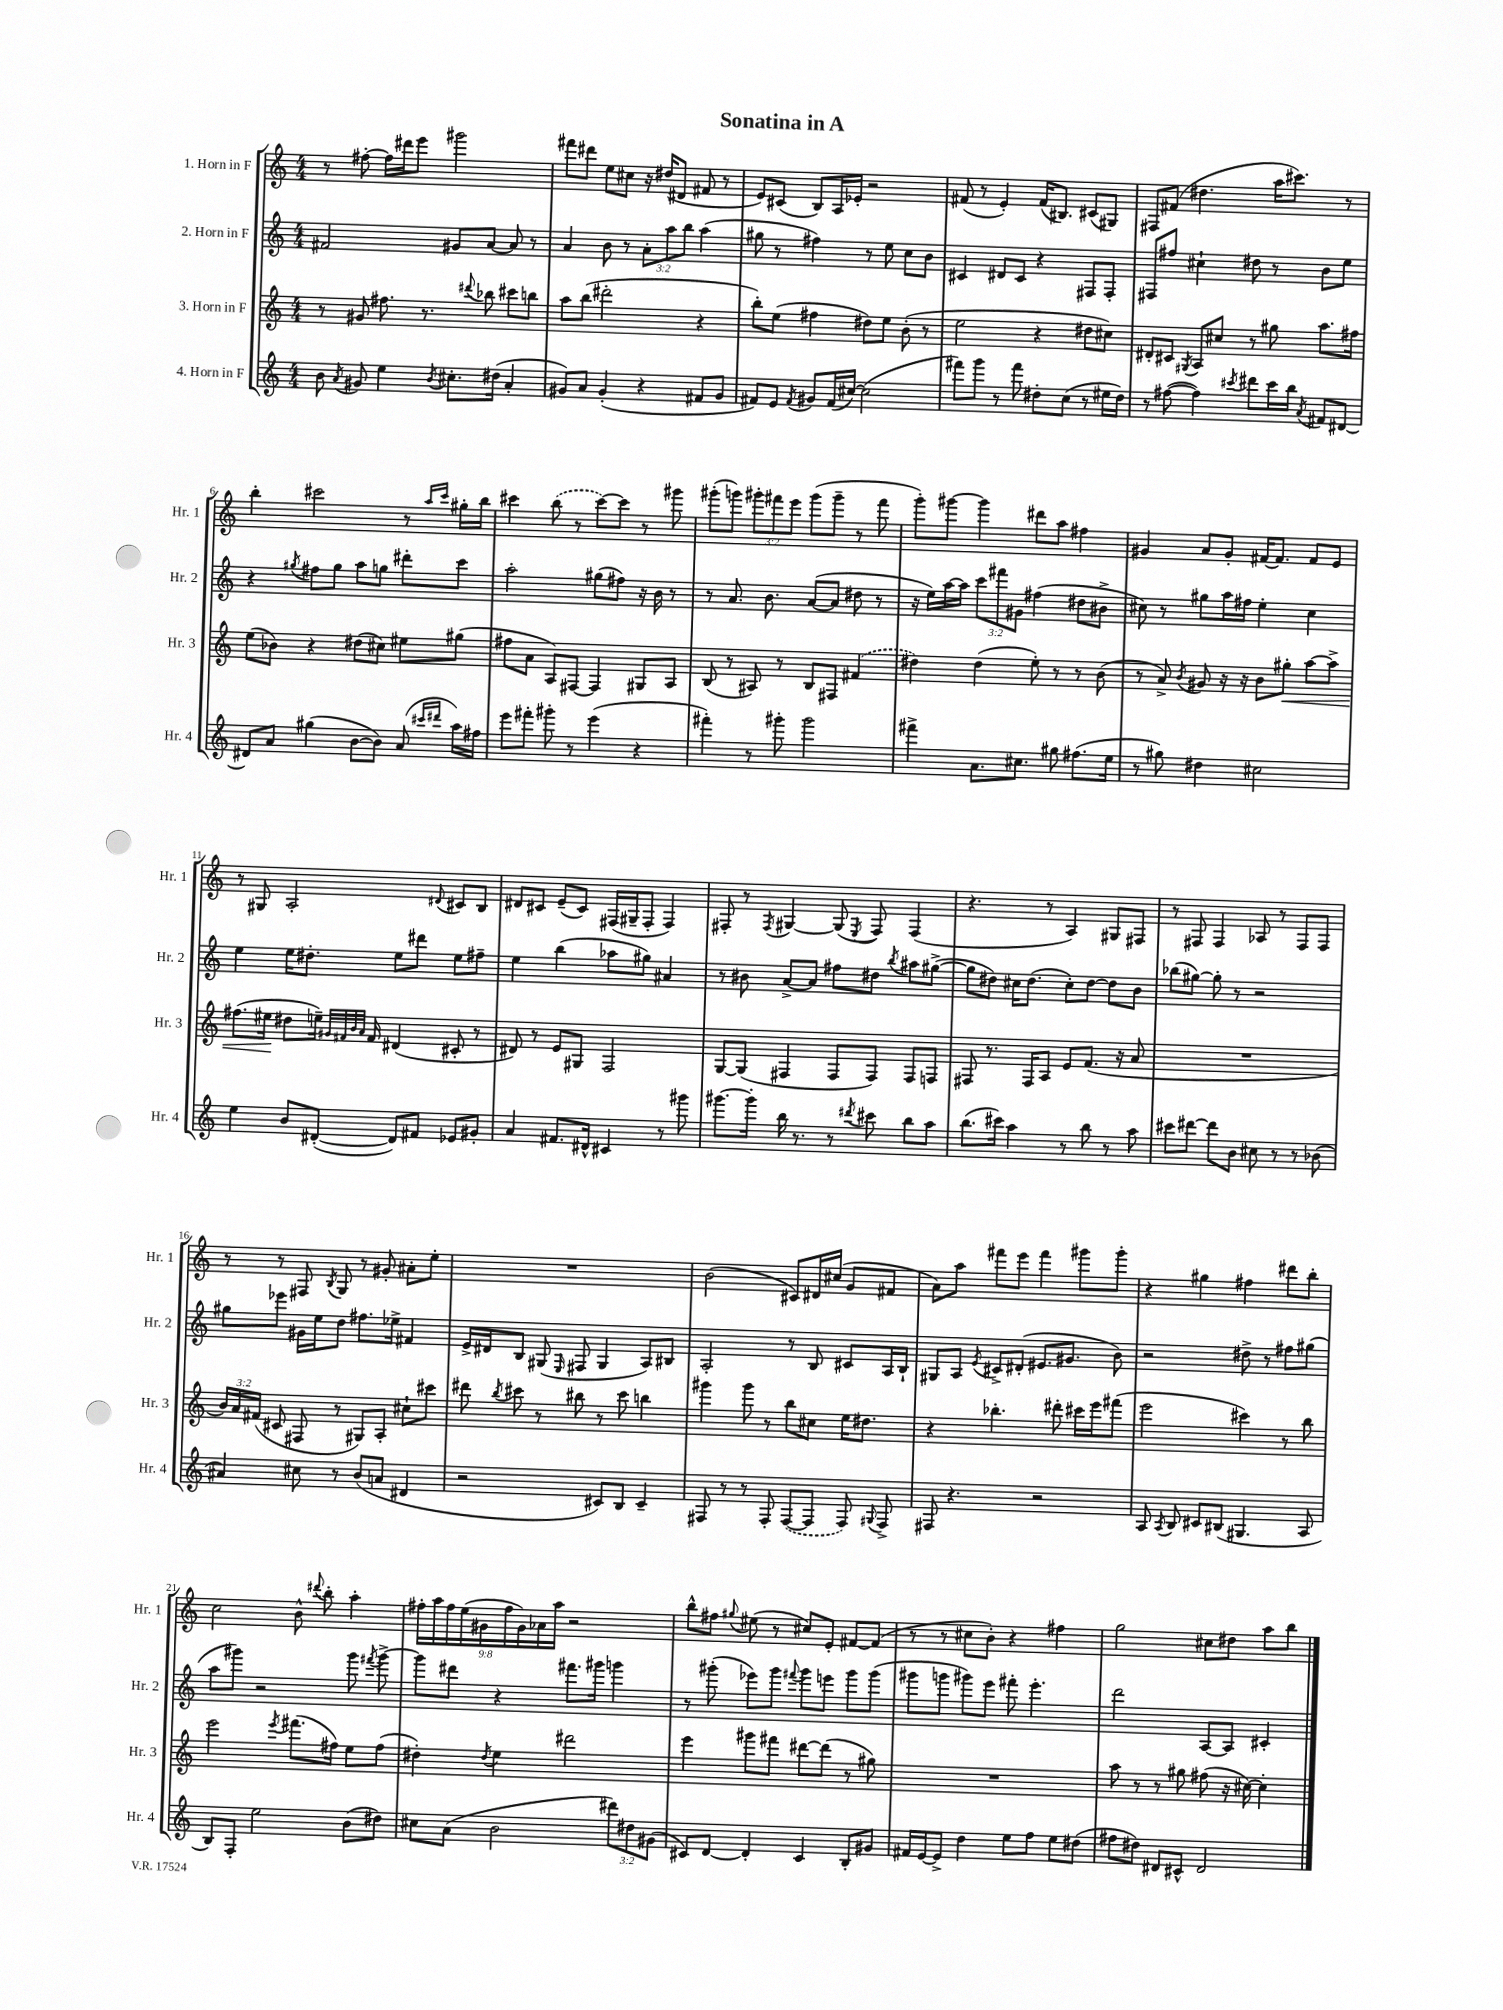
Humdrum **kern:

**kern	**kern	**dynam	**kern	**kern
*part4	*part3	*part3	*part2	*part1
*staff4	*staff3	*staff3	*staff2	*staff1
*I"4. Horn in F	*I"3. Horn in F	*	*I"2. Horn in F	*I"1. Horn in F
*I'Hr. 4	*I'Hr. 3	*	*I'Hr. 2	*I'Hr. 1
*clefG2	*clefG2	*	*clefG2	*clefG2
*k[]	*k[]	*	*k[]	*k[]
*M4/4	*M4/4	*	*M4/4	*M4/4
=1	=1	=1	=1	=1
8b\	8r	.	2f#X/	8r
8qa/	.	.	.	.
8g#X/	8g#X/	.	.	[8ff#X'\
4ee\	8.ff#X\	.	.	16ff#\LL]
.	.	.	.	16ddd#X\J
.	.	.	.	8eee\J
.	8.r	.	.	.
8qb/	.	.	.	.
8.cc#X'\L	.	.	8g#X/L	2ggg#X\
.	8qqddd#X/	.	.	.
.	8bb-X\	.	[8a/J	.
(16dd#X\Jk	.	.	.	.
4a'/	8ccc#X\L	.	8a/]	.
.	8bbn\J	.	8r	.
=2	=2	=2	=2	=2
8g#X/L)	8aa\L	.	4a/	8fff#X\L
8a/J	(8bb\J	.	.	8ddd#X\J
(4g#'/	2ddd#X'\	.	8b\	8ee\L
.	.	.	8r	8cc#X\J
4r	.	.	12a'\L	16r
.	.	.	.	(16dd#X/KL
.	.	.	12aa\	.
.	.	.	.	8d#X/J
.	.	.	12bb\J	.
8f#X/L	4r	.	(4aa\	8f#X/
8g#/J	.	.	.	8r
=3	=3	=3	=3	=3
8f#X/L)	8bb'\L)	.	8gg#X\	8e/L)
8e/J	(8ee\J	.	8r	(8c#X/J
8qf#/	.	.	.	.
8g#X/L	4ff#X\	.	4ff#X\)	8B/L)
(16f#/L	.	.	.	16A/L
[16cc#X/JJ)	.	.	.	16e-X'/JJ
(2cc#\]	8dd#X\L)	.	8r	2r
.	8ee\J	.	8ee\	.
.	(8b'\	.	8cc\L	.
.	8r	.	8b\J	.
=4	=4	=4	=4	=4
8fff#X\L)	2ee\	.	4c#X/	(8f#X/
8ggg\J	.	.	.	8r
8r	.	.	8d#X/L	4e'/)
8fff#\	.	.	8c#/J	.
8dd#X'\L	4r	.	4r	(16f#/KL
.	.	.	.	8.B#X/J)
(8cc\J	.	.	.	.
8r	8dd#X\L	.	8F#X/L	(8c#X/L
16ee#X\LL	8cc#X\J)	.	8F#'/J	8G#X/J)
16dd#\JJ)	.	.	.	.
=5	=5	=5	=5	=5
8r	8d#X'/L	.	8F#X/L	8F#X/L
([8ff#X\	8c#X/J	.	8ff#X/J	(8f#X/J
.	8qG#X/	.	.	.
4ff#\])	8A/L	.	4cc#X`\	4.dd#X\
.	8cc#X/J	.	.	.
8qccc#X/	.	.	.	.
8ddd#X\L	8r	.	8dd#X\	.
16ccc#\L	8gg#X\	.	8r	16aa\KL
16bb\JJ	.	.	.	8.ccc#X\J)
8qa/	.	.	.	.
8f#X/L	8.aa\L	.	8b\L	.
[8d#X/J	.	.	8ee\J	8r
.	16ff#X\Jk	.	.	.
!!LO:LB:g=z
=6	=6	=6	=6	=6
8d#X/L]	(8ee\L	.	4r	4bb'\
8a/J	8b-X\J)	.	.	.
.	.	.	8qgg#X/	.
(4gg#X\	4r	.	8ff#X\L	2ccc#X\
.	.	.	8gg#\J	.
[8b\L	(8dd#X\L	.	8aa\L	.
8b\J])	8cc#X\J)	.	8ggn\J	.
(8a/	8ee#X\L	.	8ddd#X'\L	8r
16qqccc#X/LL	.	.	.	16qqaa/LL
16qqddd#X/JJ	.	.	.	16qqccc#/JJ
16aa\LL)	(8gg#X\J	.	8ccc\J	16gg#X'\LL
16ff#X\JJ	.	.	.	16bb\JJ
=7	=7	=7	=7	=7
8eee\L	8ff#X\L	.	2aa'\	4ccc#X\
8fff#X'\J	8a\J	.	.	.
8ggg#X'\	8A/L)	.	.	(8bb\
8r	[8F#X/J	.	.	8r
(4eee\	4F#/]	.	(8gg#X\L	[8ccc#\L)
.	.	.	8ff#X\J)	8ccc#\J]
4r	8G#X/L	.	16r	8r
.	.	.	16b\	.
.	8A/J	.	8r	8ggg#X\
=8	=8	=8	=8	=8
4fff#X'\)	(8B/	.	8r	(8ggg#X'\L
.	8r	.	8.a/	8gggn\J)
8r	8A#X/)	.	.	12ggg#X'\L
.	.	.	8.b\	.
.	.	.	.	12fff#X\
8ggg#X'\	8r	.	.	.
.	.	.	.	12eee\J
2ggg#\	8B/L	.	([8a/L	(8ggg#\L
.	8F#X/J	.	8a/J]	8ggg#~\J
.	(4f#X/	.	8dd#X\	8r
.	.	.	8r	8fff#\
=9	=9	=9	=9	=9
4fff#X^\	4dd#X\)	.	16r	8ggg'\L)
.	.	.	16ee\LL)	.
.	.	.	[16aa\	[8ggg#X\J
.	.	.	16aa\JJ]	.
8.a\L	(4dd#\	.	12ccc\L	4ggg#\]
.	.	.	12fff#X\	.
.	.	.	12g#X\J	.
8.cc#X\J	.	.	.	.
.	8ee'\)	.	(4ff#X\	8ddd#X\L
8gg#X\	8r	.	.	8aa\J
(8.ff#X\L	8r	.	8dd#X\L	4ff#X\
.	(8b\	.	8b#X^\J	.
16ee\Jk	.	.	.	.
=10	=10	=10	=10	=10
8r	8r	.	8cc#X\)	4g#X/
8gg#X\)	8a^/)	.	8r	.
.	8qb/	.	.	.
4dd#X\	8g#X/	.	8gg#X\L	8a/L
.	16r	.	16aa\L	8g#'/J
.	16r	.	16ff#X\JJ	.
2cc#X\	8b\L	.	4ee'\	[16f#X/KL
.	.	.	.	8.f#/J]
!	!	!LO:HP:b	!	!
.	8gg#X'\J	<	.	.
.	[8aa\L	.	4cc#\	8f#/L
.	8aa^\J]	.	.	8e/J
!!LO:LB:g=z
=11	=11	=11	=11	=11
4ee\	(8.ff#X\L	.	4ee\	8r
.	.	.	.	8G#X/
.	16ee#X\Jk	.	.	.
8b/L	8dd#X\L	[	16ee\KL	2A'/
.	.	.	8.dd#X'\J	.
([8d#X'/J	16een~\Jk)	.	.	.
.	32qqg#X/LLL	.	.	.
.	32qqf#X/	.	.	.
.	32qqb/	.	.	.
.	32qqa/JJJ	.	.	.
.	16f#/	.	.	.
8d#/L])	(4d#X/	.	8ee\L	.
8f#X/J	.	.	8ddd#X\J	.
.	.	.	.	8qqd#X/
8e-X/L	8c#X'/	.	8ee\L	8c#X/L
8g#X'/J	8r	.	8ff#X~\J	8B/J
=12	=12	=12	=12	=12
4a/	8d#X/)	.	4ee\	8d#X/L
.	8r	.	.	8c#X/J
8.f#X/L	8e/L	.	(4bb\	(8e~/L
.	8G#X/J	.	.	8c#/J)
16d#X^^/Jk	.	.	.	.
4c#X/	2F/	.	8aa-X\L	(16F#X/LL
.	.	.	.	16G#X~/J
.	.	.	8gg#X\J)	8F#'/J
8r	.	.	4a#X/	4F#/)
8ggg#X\	.	.	.	.
=13	=13	=13	=13	=13
[8.ggg#X\L	[8G/L	.	8r	8F#X'/
.	(8G/J]	.	8b#X\	8r
16ggg#'\Jk]	.	.	.	.
.	.	.	.	8qF#/
16bb\	4F#X/	.	[8a^/L	[4G#X/
8.r	.	.	.	.
.	.	.	8a/J]	.
8r	8F#/L	.	8ff#X\L	(8G#/]
8qddd#X/	.	.	.	8qE/
8ccc#X\	8F#/J)	.	8dd#X\J	8F#/)
.	.	.	8qbb/	.
8bb\L	8F#/L	.	8aa#X\L	(4F#/
8aa\J	8Fn/J	.	([8gg#X^\J	.
=14	=14	=14	=14	=14
(8.bb\L	8F#X/	.	8gg#\L]	4.r
.	8.r	.	8dd#X\J)	.
16ccc#X\Jk)	.	.	.	.
4aa\	.	.	16cc#X\KL	.
.	16F#/KL	.	(8.dd#\J	.
.	8A/J	.	.	8r
8r	8e/L	.	8cc#'\L)	4A/)
8bb\	(8.f/J	.	[8dd#\J	.
8r	.	.	8dd#\L]	8G#X/L
.	16r	.	.	.
8aa\	8a/	.	8b\J	8F#X/J
=15	=15	=15	=15	=15
8ccc#X\L	1r	.	(8bb-X\L	8r
[8ddd#X\J	.	.	[8gg#X\J)	8F#X/
8ddd#\L]	.	.	8gg#'\]	4F#/
8b\J	.	.	8r	.
8cc#X\	.	.	2r	8A-X/
8r	.	.	.	8r
8r	.	.	.	8F#/L
(8b-X\	.	.	.	8F#/J
!!LO:LB:g=z
=16	=16	=16	=16	=16
4a#X/)	24b/LL)	.	8gg#X\L	8r
.	24a/	.	.	.
.	(24f#X/JJ	.	.	.
.	8c#X/	.	8eee-X\J	8r
8cc#X\	8F#X/	.	16g#X\LL	8F#X/
.	.	.	16ee\J	.
.	.	.	.	8qB/
8r	8r	.	8dd\J	8G/
(8b/L	8G#X/L)	.	8.ff#X\L	8r
8an/J	8A'/J	.	.	8g#X'/
.	.	.	16ee-X^\Jk	.
4d#X/	8cc#X`\L	.	4f#X/	8a#X'\L
.	8ccc#X\J	.	.	8ee'\J
=17	=17	=17	=17	=17
2r	8ddd#X\	.	16e^/LL	1r
.	.	.	16d#X/J	.
.	8qbb/	.	.	.
.	8ccc#X\	.	8B/J	.
.	8r	.	(8G#X/	.
.	.	.	16qqE/	.
.	8bb#X\	.	8F#X/	.
8c#X/L)	8r	.	4G#/	.
8B/J	8ccc#\	.	.	.
4c#~/	4bbn\	.	8A/L)	.
.	.	.	8B#X/J	.
=18	=18	=18	=18	=18
8F#X/	4ggg#X\	.	2A'/	(2b\
8r	.	.	.	.
8r	8ggg#\	.	.	.
8F#'/	8r	.	.	.
([8F#/L	8bb\L	.	8r	8c#X/L)
8F#/J]	8cc#X\J	.	8B/	16d#X/L
.	.	.	.	(16cc#X/JJ
8F#/)	16ee\KL	.	8c#X/L	8g/L
.	8.dd#X\J	.	.	.
8qqG#X/	.	.	.	.
8F#^/	.	.	16A/L	8f#X/J
.	.	.	16B`/JJ	.
=19	=19	=19	=19	=19
8F#X/	4r	.	8G#X/L	8a\L)
4.r	.	.	8A/J	8aa\J
.	.	.	8qe/	.
.	4.bb-X'\	.	8c#X^/L	8fff#X\L
.	.	.	(8d#X'/J	8eee\J
2r	.	.	8.e#X/L	4fff#\
.	8ddd#X'\	.	.	.
.	.	.	8.g#X/J	.
.	16ccc#X\LL	.	.	8ggg#X\L
.	16eee\J	.	.	.
.	(8fff#X\J	.	8b\)	8ggg#'\J
=20	=20	=20	=20	=20
8A/	2eee\	.	2r	4r
8qA/	.	.	.	.
8B/	.	.	.	.
8c#X/L	.	.	.	4gg#X\
(8B#X/J	.	.	.	.
4.G#X/	4ccc#X\)	.	8dd#X^\	4ff#X\
.	.	.	8r	.
.	8r	.	8ff#X\L	8ddd#X\L
8A/	8bb\	.	(8gg#X\J	8bb'\J
!!LO:LB:g=z
=21	=21	=21	=21	=21
8B/L)	2eee\	.	8aa\L	2cc\
8F'/J	.	.	8ggg#X\J)	.
2ee\	.	.	2r	.
.	8qeee/	.	.	.
.	(8.fff#X\L	.	.	8b^^\
.	.	.	.	8qqddd#X/
.	.	.	.	8bb'\
.	16ff#X\Jk)	.	.	.
(8b\L	8ee\L	.	8ggg#\	4aa'\
.	.	.	8qfff#X/	.
8dd#X\J)	(8ff#\J	.	[8ggg#^\	.
=22	=22	=22	=22	=22
8cc#X\L	4dd#X'\)	.	8ggg#\L]	18ff#X'\LL
.	.	.	.	18aa\
.	.	.	.	18ff#\
(8a\J	.	.	8ddd#X\J	.
.	.	.	.	(18ee\
.	.	.	.	18g#X\
.	8qdd#/	.	.	.
2b\	4ee\	.	4r	.
.	.	.	.	18ff#\
.	.	.	.	18g#\)
.	.	.	.	18a-X\
.	.	.	.	18aa\JJ
.	2ddd#X\	.	8.fff#X\L	2r
.	.	.	16ggg#X\Jk	.
12ddd#X\L)	.	.	4gggn\	.
12dd#X\	.	.	.	.
(12g#X\J	.	.	.	.
=23	=23	=23	=23	=23
8c#X/L)	4eee\	.	8r	8bb^^\L
[8d/J	.	.	(8ggg#X'\	8ff#X\J
.	.	.	.	8qqgg#X/
4d'/]	8ggg#X\L	.	8eee-X\L)	(8ee#X\
.	8fff#X\J	.	8ggg#\J	8r
.	.	.	8qqfff#X/	.
4c#/	[8ddd#X\L	.	8ggg#\L	8cc#X/L)
.	(8ddd#\J]	.	8eeen\J	8e'/J
8B'/L	8r	.	8ggg#\L	[8f#X/L
8g#X/J	8gg#X\)	.	(8ggg#\J	(8f#/J]
=24	=24	=24	=24	=24
16f#X/LL	1r	.	8ggg#X\L	8r
[16e/J	.	.	.	.
8e^/J]	.	.	8gggn\J	8r
4dd\	.	.	8ggg#X\L)	8cc#X\L
.	.	.	8eee\J	8b'\J)
8ee\L	.	.	8fff#X'\	4r
8ff\J	.	.	4.eee'\	.
8ee\L	.	.	.	4ff#X\
(8dd#X\J	.	.	.	.
=25	=25	=25	=25	=25
8ff#X\L	8aa\	.	2ddd\	2gg\
8dd#X\J)	8r	.	.	.
8d#X/L	8r	.	.	.
8c#X^^/J	8gg#X\	.	.	.
2d#/	(8ff#X\	.	[8A/L	8cc#X\L
.	16r	.	8A/J]	8dd#X\J
.	[16cc#X\)	.	.	.
.	4cc#'\]	.	4c#X'/	8aa\L
.	.	.	.	8bb\J
==	==	==	==	==
*-	*-	*-	*-	*-
